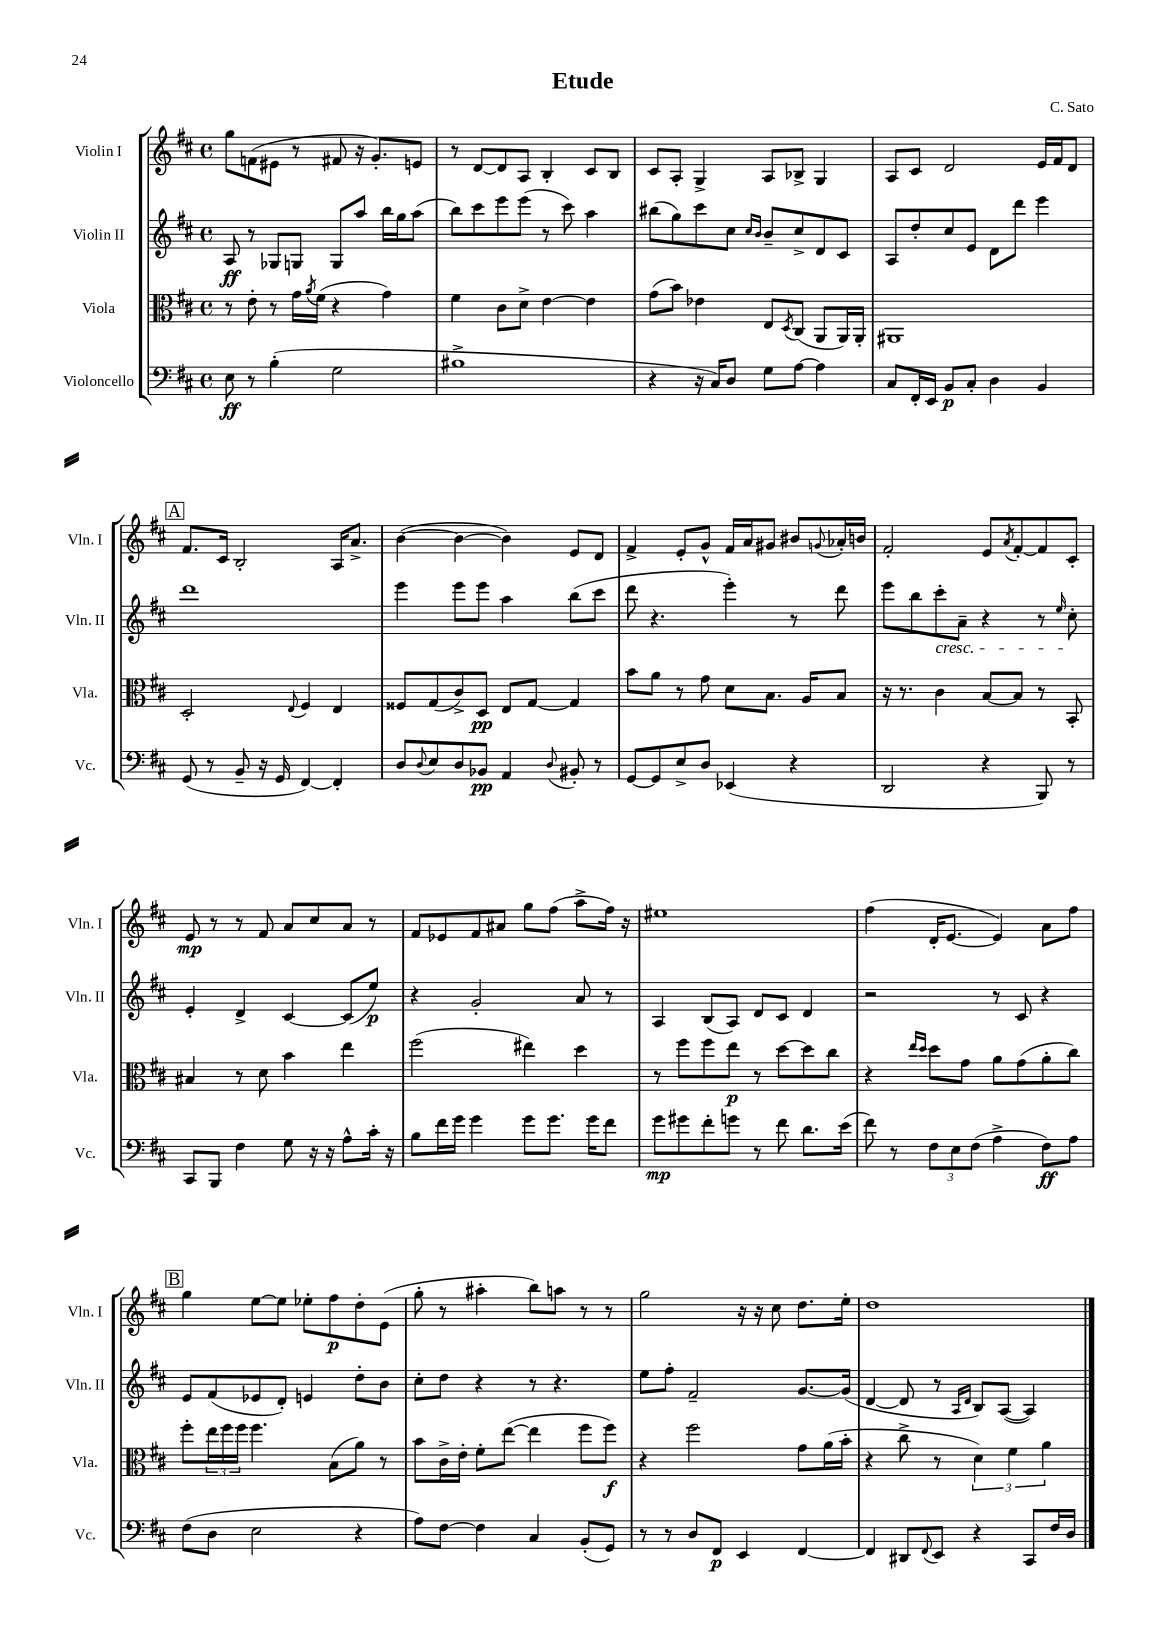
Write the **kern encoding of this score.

**kern	**kern	**kern	**kern
*staff4	*staff3	*staff2	*staff1
*clefF4	*clefC3	*clefG2	*clefG2
*k[f#c#]	*k[f#c#]	*k[f#c#]	*k[f#c#]
*M4/4	*M4/4	*M4/4	*M4/4
*met(c)	*met(c)	*met(c)	*met(c)
8E	8r	8A	8gg
8r	8e'	8r	(8f
(4B'	8r	8G-	8e#
.	16g	8G	8r
.	8qa	.	.
.	(16f#	.	.
2G	4r	8G	8f#
.	.	8aa	16r
.	.	.	8.g')
.	4g)	16bb	.
.	.	16gg	.
.	.	(8aa	8e
=	=	=	=
1B#^	4f#	8bb)	8r
.	.	8ccc#	[8d
.	8c#	8eee	8d]
.	8d^	(8eee	8A
.	[4e	8r	4B'
.	.	8ccc#)	.
.	4e]	4aa	8c#
.	.	.	8B
=	=	=	=
4r	(8g	(8bb#	8c#
.	8b)	8gg)	8A'
16r	4e-	8ccc#	4G^
16C#)	.	.	.
8D	.	8cc#	.
.	.	16qqcc#	.
.	.	16qqb	.
8G	8E	8b~	8A
.	8qD	.	.
[8A	(8C#	8cc#^	8B-^
4A]	8AA	8d	4G
.	16AA)	8c#	.
.	16AA'	.	.
=	=	=	=
8C#	1AA#	8A	8A
16FF#'	.	8dd'	8c#
16EE	.	.	.
8BB	.	8cc#	2d
8C#'	.	8e	.
4D	.	8d	.
.	.	8ddd	.
4BB	.	4eee	16e
.	.	.	16f#
.	.	.	8d
=	=	=	=
(8GG	2D'	1ddd	8.f#
8r	.	.	.
.	.	.	16c#
8BB~	.	.	2B'
16r	.	.	.
16GG	.	.	.
.	8qqE	.	.
[4FF#)	4F#	.	.
4FF#']	4E	.	16A
.	.	.	8.a^
=	=	=	=
8D	8F##	4eee	([4b
8qqD	.	.	.
8E	(8G	.	.
8D	8c#^)	8eee	4b_
8BB-	8D	8eee	.
4AA	8E	4aa	4b])
.	[8G	.	.
8qqD	.	.	.
8BB#'	4G]	(8bb	8e
8r	.	8ccc#	8d
=	=	=	=
[8GG	8b	8ddd	4f#^
8GG]	8a	4.r	.
8E^	8r	.	8e'
8D	8g	.	8g^^
(4EE-	8d	4eee')	16f#
.	.	.	16a
.	8.B	.	8g#
4r	.	8r	8b#
.	16A	.	.
.	.	.	8qqg
.	8B	8ddd	16a-'
.	.	.	16b
=	=	=	=
2DD	16r	8eee	2f#'
.	8.r	.	.
.	.	8bb	.
.	4c#	8ccc#'	.
.	.	8a~	.
4r	[8B	4r	8e
.	.	.	8qa
.	8B]	.	[8f#'
8BBB)	8r	8r	8f#]
.	.	16qqee	.
8r	8BB'	8cc#'	8c#'
=	=	=	=
8CC#	4B#	4e'	8e
8BBB	.	.	8r
4F#	8r	4d^	8r
.	8d	.	8f#
8G	4b	[4c#	8a
16r	.	.	8cc#
16r	.	.	.
8A^^	4ee	(8c#]	8a
16c#'	.	8ee)	8r
16r	.	.	.
=	=	=	=
8B	(2ff#	4r	8f#
16f#	.	.	8e-
16g	.	.	.
4g	.	2g'	8f#
.	.	.	8a#
8g	4ee#)	.	8gg
8.g	.	.	(8ff#
.	4dd	8a	8aa^
16g	.	.	.
8f#	.	8r	16ff#)
.	.	.	16r
=	=	=	=
8g	8r	4A	1ee#
8g#	8ff#	.	.
8f#'	8ff#	(8B	.
8g	8ee	8A)	.
8r	8r	8d	.
8f#	[8dd	8c#	.
8.d	8dd]	4d	.
.	8cc#	.	.
(16e	.	.	.
=	=	=	=
8f#)	4r	2r	(4ff#
8r	.	.	.
.	16qqee	.	.
.	16qqdd	.	.
12F#	8dd	.	16d'
.	.	.	[8.e
12E	.	.	.
.	8g	.	.
(12F#	.	.	.
4A^	8a	8r	4e])
.	(8g	8c#	.
8F#)	8a'	4r	8a
8A	8cc#)	.	8ff#
=	=	=	=
(8F#	8ff#'	8e	4gg
8D	24ee	(8f#	.
.	24ff#	.	.
.	24ff#	.	.
2E	4.ff#	8e-	[8ee
.	.	8d')	8ee]
.	.	4e	8ee-'
.	(8B	.	8ff#
4r	8a)	8dd'	8dd'
.	8r	8b	(8e
=	=	=	=
8A)	8b	8cc#'	8gg'
[8F#	16c#^	8dd	8r
.	16e'	.	.
4F#]	8f#'	4r	4aa#'
.	([8ee	.	.
4C#	4ee]	8r	8bb)
.	.	4.r	8aa
(8BB'	8ff#	.	8r
8GG)	8ff#)	.	8r
=	=	=	=
8r	4r	8ee	2gg
8r	.	8ff#'	.
8D	2ff#	2f#~	.
8FF#	.	.	.
4EE	.	.	16r
.	.	.	16r
.	.	.	8cc#
[4FF#	8g	[8.g	8.dd
.	(16a	.	.
.	16b'	(16g]	16ee'
=	=	=	=
4FF#]	4r	[4d	1dd
8DD#	8cc#^	8d]	.
8qqFF#	.	.	.
8EE	8r	8r	.
.	.	16qqA	.
.	.	16qqd	.
4r	6d)	8B)	.
.	.	([8A	.
.	6f#	.	.
8CC#	.	4A])	.
.	6a	.	.
16F#	.	.	.
16D	.	.	.
==	==	==	==
*-	*-	*-	*-
